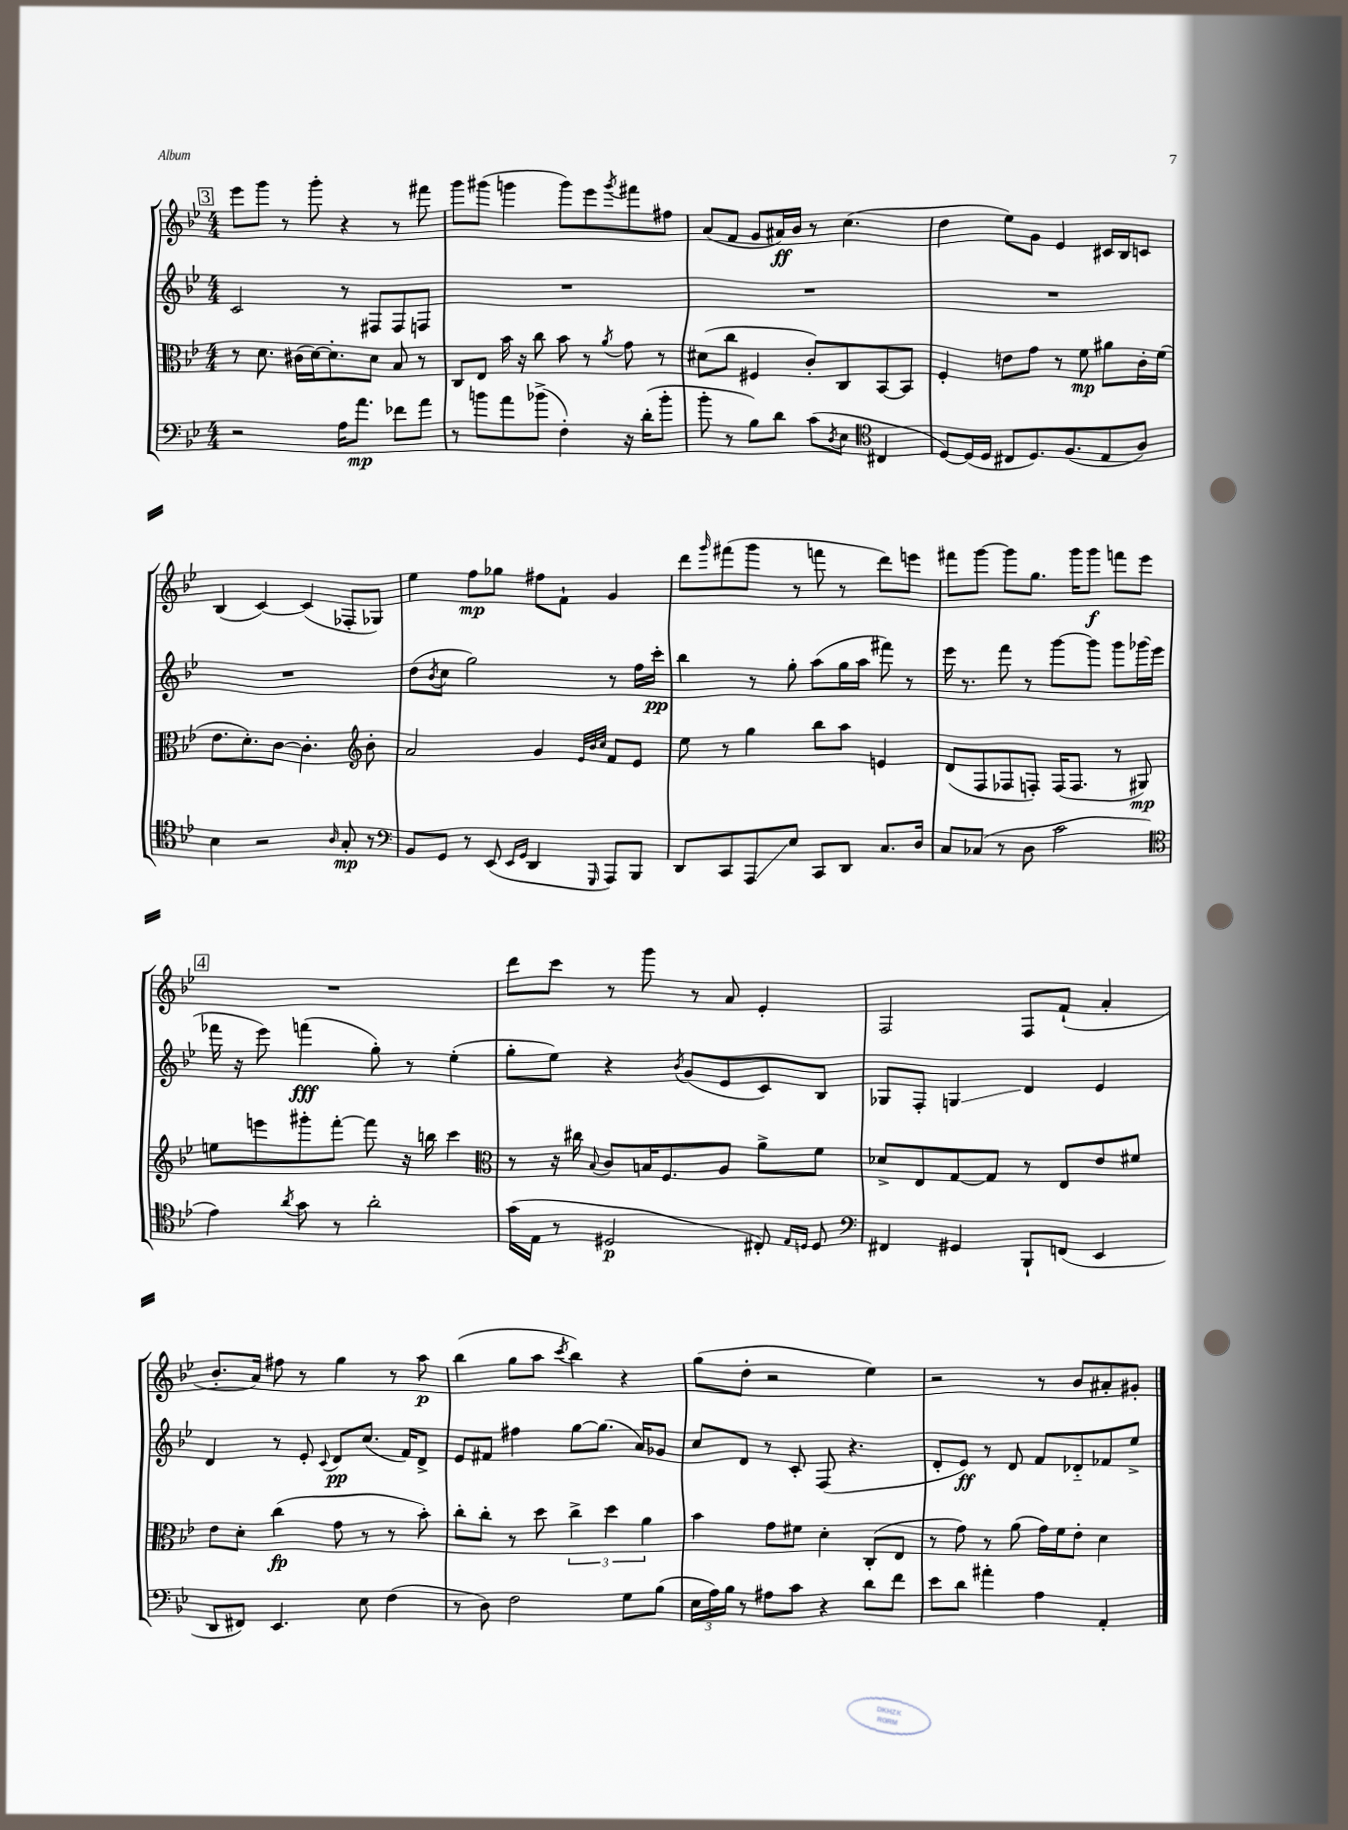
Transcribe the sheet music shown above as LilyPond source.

<<
\new StaffGroup <<
\new Staff = "s0" {
    \clef treble \key bes \major \numericTimeSignature \time 4/4
    \mark \markup { \box "3" } ees'''8 g'''8 r8 g'''8-. r4 r8 fis'''8 |
    g'''8 gis'''8( g'''4 g'''8) ees'''8 \acciaccatura { g'''8 } fis'''8 fis''8 |
    a'8( f'8 g'8 ais'16\ff) bes'16 r8 c''4.( |
    d''4 ees''8) g'8 ees'4 cis'16 bes16 c'8 |
    bes4( c'4~) c'4( fes8-. ges8) |
    ees''4 f''8\mp ges''8 fis''8 f'8-! g'4 |
    d'''8 \grace { g'''16 } fis'''8( g'''8 r8 f'''8 r8 d'''8) e'''8 |
    fis'''8 g'''8~ g'''8 g''8. g'''16 g'''8\f f'''8 ees'''8 |
    \mark \markup { \box "4" } R1 |
    d'''8 c'''8 r8 g'''8 r8 a'8 ees'4-. |
    f2 f8 f'8-!( a'4-. |
    bes'8.-. a'16) fis''8 r8 g''4 r8 a''8\p |
    bes''4( g''8 a''8 \acciaccatura { c'''8 } bes''4) r4 |
    g''8( d''8-. r2 ees''4) |
    r2 r8 bes'8 ais'8-. gis'8-. \bar "|." |
}
\new Staff = "s1" {
    \clef treble \key bes \major \numericTimeSignature \time 4/4
    \mark \markup { \box "3" } c'2 r8 fis8 fis8 f8 |
    R1 |
    R1 |
    R1 |
    R1 |
    d''8( \acciaccatura { bes'8 } c''8 g''2) r8 f''16 c'''16-.\pp |
    bes''4 r8 g''8-. a''8( g''16 a''16 fis'''8) r8 |
    ees'''16 r8. f'''8 r8 g'''8~ g'''8 g'''8 ges'''16( ees'''16 |
    \mark \markup { \box "4" } fes'''16 r16 ees'''8) f'''4\fff( g''8-.) r8 ees''4-.( |
    g''8-. ees''8) r4 \acciaccatura { bes'8 } g'8( ees'8 c'8) bes8 |
    ges8 f8-. g4\glissando d'4 ees'4 |
    d'4 r8 ees'8-. \appoggiatura { c'8 } d'8\pp c''8.( f'16) d'8-> |
    ees'8 fis'8 fis''4 g''8~ g''8.( a'16) ges'8 |
    c''8 d'8 r8 c'8-. f8( r4. |
    d'8-. ees'8\ff) r8 d'8 f'8 des'8-_ fes'8 ees''8-> \bar "|." |
}
\new Staff = "s2" {
    \clef alto \key bes \major \numericTimeSignature \time 4/4
    \mark \markup { \box "3" } r8 d'8. cis'16( d'16~) d'8.-. d'8 bes8 r8 |
    c8 ees8 bes'16 r16 c''8 bes'8 r8 \acciaccatura { a'8 } g'8 r8 |
    dis'8( c''8 fis4 c'8-.) c8 bes,8~ bes,8 |
    f4-. e'8 g'8 r8 f'8\mp ais'8 c'16-. f'16( |
    ees'8. d'8.-.) c'8~ c'4.-. \clef treble bes'8-. |
    a'2 g'4 \grace { ees'32 bes'32 c''32 } f'8 ees'8 |
    ees''8 r8 g''4 bes''8 a''8 e'4 |
    d'8( f8 fes8 f8-.) f16( f8. r8 gis8\mp) |
    \mark \markup { \box "4" } e''8 e'''8 gis'''8-. f'''8~-. f'''8 r16 b''16 c'''4 |
    \clef alto r8 r16 cis''16 \appoggiatura { bes8 } c'8 b16 f8. a8 a'8-> f'8 |
    des'8-> ees8 g8~ g8 r8 ees8 ees'8 fis'8 |
    ees'8 d'8-. c''4\fp( g'8 r8 r8 bes'8-.) |
    c''8-. c''8-. r8 d''8 \tuplet 3/2 { c''4-> d''4 a'4 } |
    bes'4 g'8 fis'8 d'4-. c8-.( ees8 |
    r8 g'8) r8 a'8( g'16) f'16 ees'8-. d'4 \bar "|." |
}
\new Staff = "s3" {
    \clef bass \key bes \major \numericTimeSignature \time 4/4
    \mark \markup { \box "3" } r2 a16 a'8.\mp fes'8 a'8 |
    r8 b'8 a'8 bes'8->( f4-.) r16 d'16-.( bes'8-. |
    bes'8-. r8 bes8) d'8 c'8( \acciaccatura { d8 } ees8 \clef tenor cis4 |
    d8~) d16( d16 cis8 d8.) f8.( ees8 a8) |
    bes4 r2 \grace { a16 } g8-.\mp r8 |
    \clef bass bes,8 g,8 r8 ees,8( \grace { ees,16 g,16 } d,4 \grace { g,,16 } a,,8) bes,,8 |
    d,8 c,8 a,,8\glissando ees8 c,8 d,8 c8. d16 |
    c8 ces8( r8 d8 c'2 |
    \mark \markup { \box "4" } \clef tenor ees'4) \acciaccatura { a'8 } g'8 r8 a'2-. |
    g'16( ees16 r8 dis2\p cis8-.) \grace { ees16 d16 } d8 |
    \clef bass fis,4 gis,4 bes,,8-! f,8( ees,4 |
    d,8 fis,8) ees,4. ees8 f4( |
    r8 d8) f2 g8 bes8( |
    \tuplet 3/2 { ees16 a16) bes16 } r8 ais8 c'8 r4 d'8 f'8 |
    ees'8 d'8 ais'4-. a4 a,4-. \bar "|." |
}
>>
>>
\layout { \context { \Score \remove "Bar_number_engraver" } }
